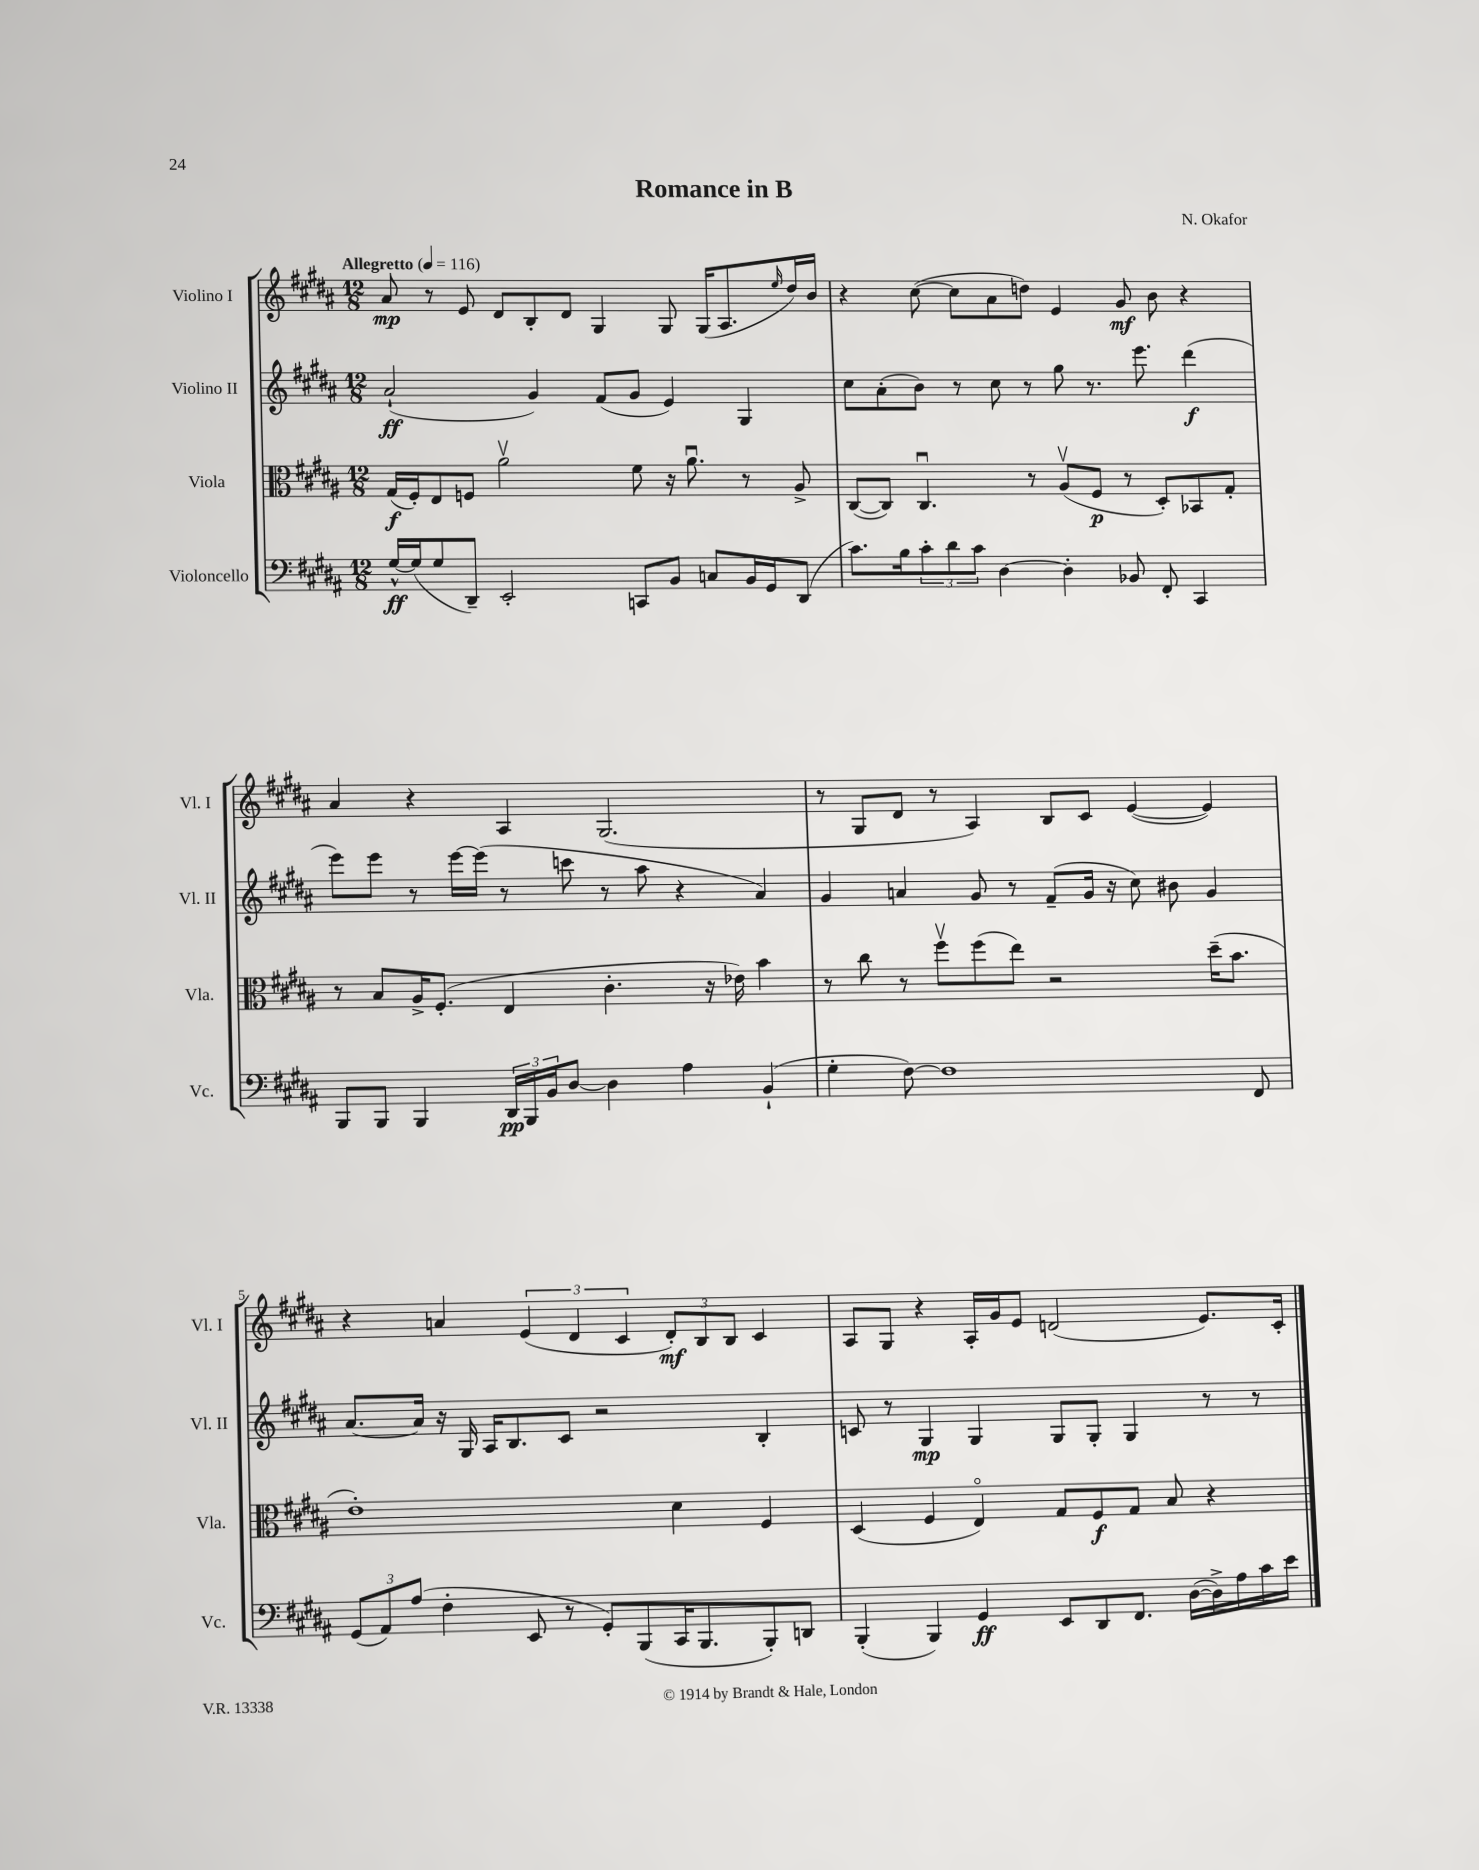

**kern	**kern	**kern	**kern
*staff4	*staff3	*staff2	*staff1
*clefF4	*clefC3	*clefG2	*clefG2
*k[f#c#g#d#a#]	*k[f#c#g#d#a#]	*k[f#c#g#d#a#]	*k[f#c#g#d#a#]
*M12/8	*M12/8	*M12/8	*M12/8
*MM116	*MM116	*MM116	*MM116
[16G#^^	(16G#	(2a#`	8a#
(16G#]	16F#')	.	.
8G#	8E	.	8r
8DD#~)	8F	.	8e
2EE'	2a#v	.	8d#
.	.	4g#)	8B'
.	.	.	8d#
.	.	(8f#	4G#
8CC	8f#	8g#	.
8BB	16r	4e)	8G#
.	8.a#u	.	.
8C	.	.	(16G#
.	.	.	8.A#
16BB	8r	4G#	.
16GG#	.	.	.
.	.	.	16qqee
(8DD#	8A#^	.	16dd#)
.	.	.	16b
=	=	=	=
8.c#)	([8C#	8cc#	4r
.	8C#])	(8a#'	.
16B	.	.	.
12c#'	4.C#u	8b)	([8cc#
12d#	.	.	.
.	.	8r	8cc#]
12c#	.	.	.
[4D#	.	8cc#	8a#
.	8r	8r	8dd)
4D#']	(8A#v	8gg#	4e
.	8F#	8.r	.
8BB-	8r	.	8g#
.	.	8.eee	.
8FF#'	8D#')	.	8b
4CC#	8BB-	(4ddd#	4r
.	8G#'	.	.
=	=	=	=
8BBB	8r	8eee)	4a#
8BBB	8B	8eee	.
4BBB	16A#^	8r	4r
.	(8.F#'	.	.
.	.	[16eee	.
.	.	(16eee]	.
24DD#	4E	8r	4A#
24BBB	.	.	.
24BB	.	.	.
[8D#	.	8ccc	.
4D#]	4.c#'	8r	(2.G#
.	.	8aa#	.
4A#	.	4r	.
.	16r	.	.
.	16e-)	.	.
(4BB`	4b	4a#)	.
=	=	=	=
4G#'	8r	4g#	8r
.	8cc#	.	8G#
[8F#)	8r	4a	8d#
1F#]	8ff#v	.	8r
.	(8ff#	8g#	4A#)
.	8ee)	8r	.
.	2r	(8f#~	8B
.	.	16g#	8c#
.	.	16r	.
.	.	8cc#)	([4e
.	.	8b#	.
.	(16dd#~	4g#	4e])
.	8.b	.	.
8FF#	.	.	.
=	=	=	=
(12GG#	1e')	[8.a#	4r
12AA#)	.	.	.
(12A#	.	.	.
.	.	16a#]	.
4F#'	.	16r	4a
.	.	16G#	.
.	.	16A#	.
.	.	8.B	.
8EE	.	.	(6e
8r	.	8c#	.
.	.	.	6d#
8GG#')	.	2r	.
.	.	.	6c#
(8BBB	.	.	.
16CC#	4d#	.	12d#')
8.BBB	.	.	.
.	.	.	12B
.	.	.	12B
8BBB')	4F#	4B'	4c#
8DD	.	.	.
=	=	=	=
(4BBB'	(4D#	8c	8A#
.	.	8r	8G#
4BBB)	4F#	4G#	4r
4GG#	4Eo)	4G#	16A#'
.	.	.	16g#
.	.	.	8e
8EE	8G#	8G#	(2d
8DD#	8F#	8G#'	.
8.FF#	8G#	4G#	.
.	8B	.	.
([16D#	.	.	.
16D#^])	4r	8r	8.e)
16A#	.	.	.
16c#	.	8r	.
16e	.	.	16c#'
==	==	==	==
*-	*-	*-	*-
